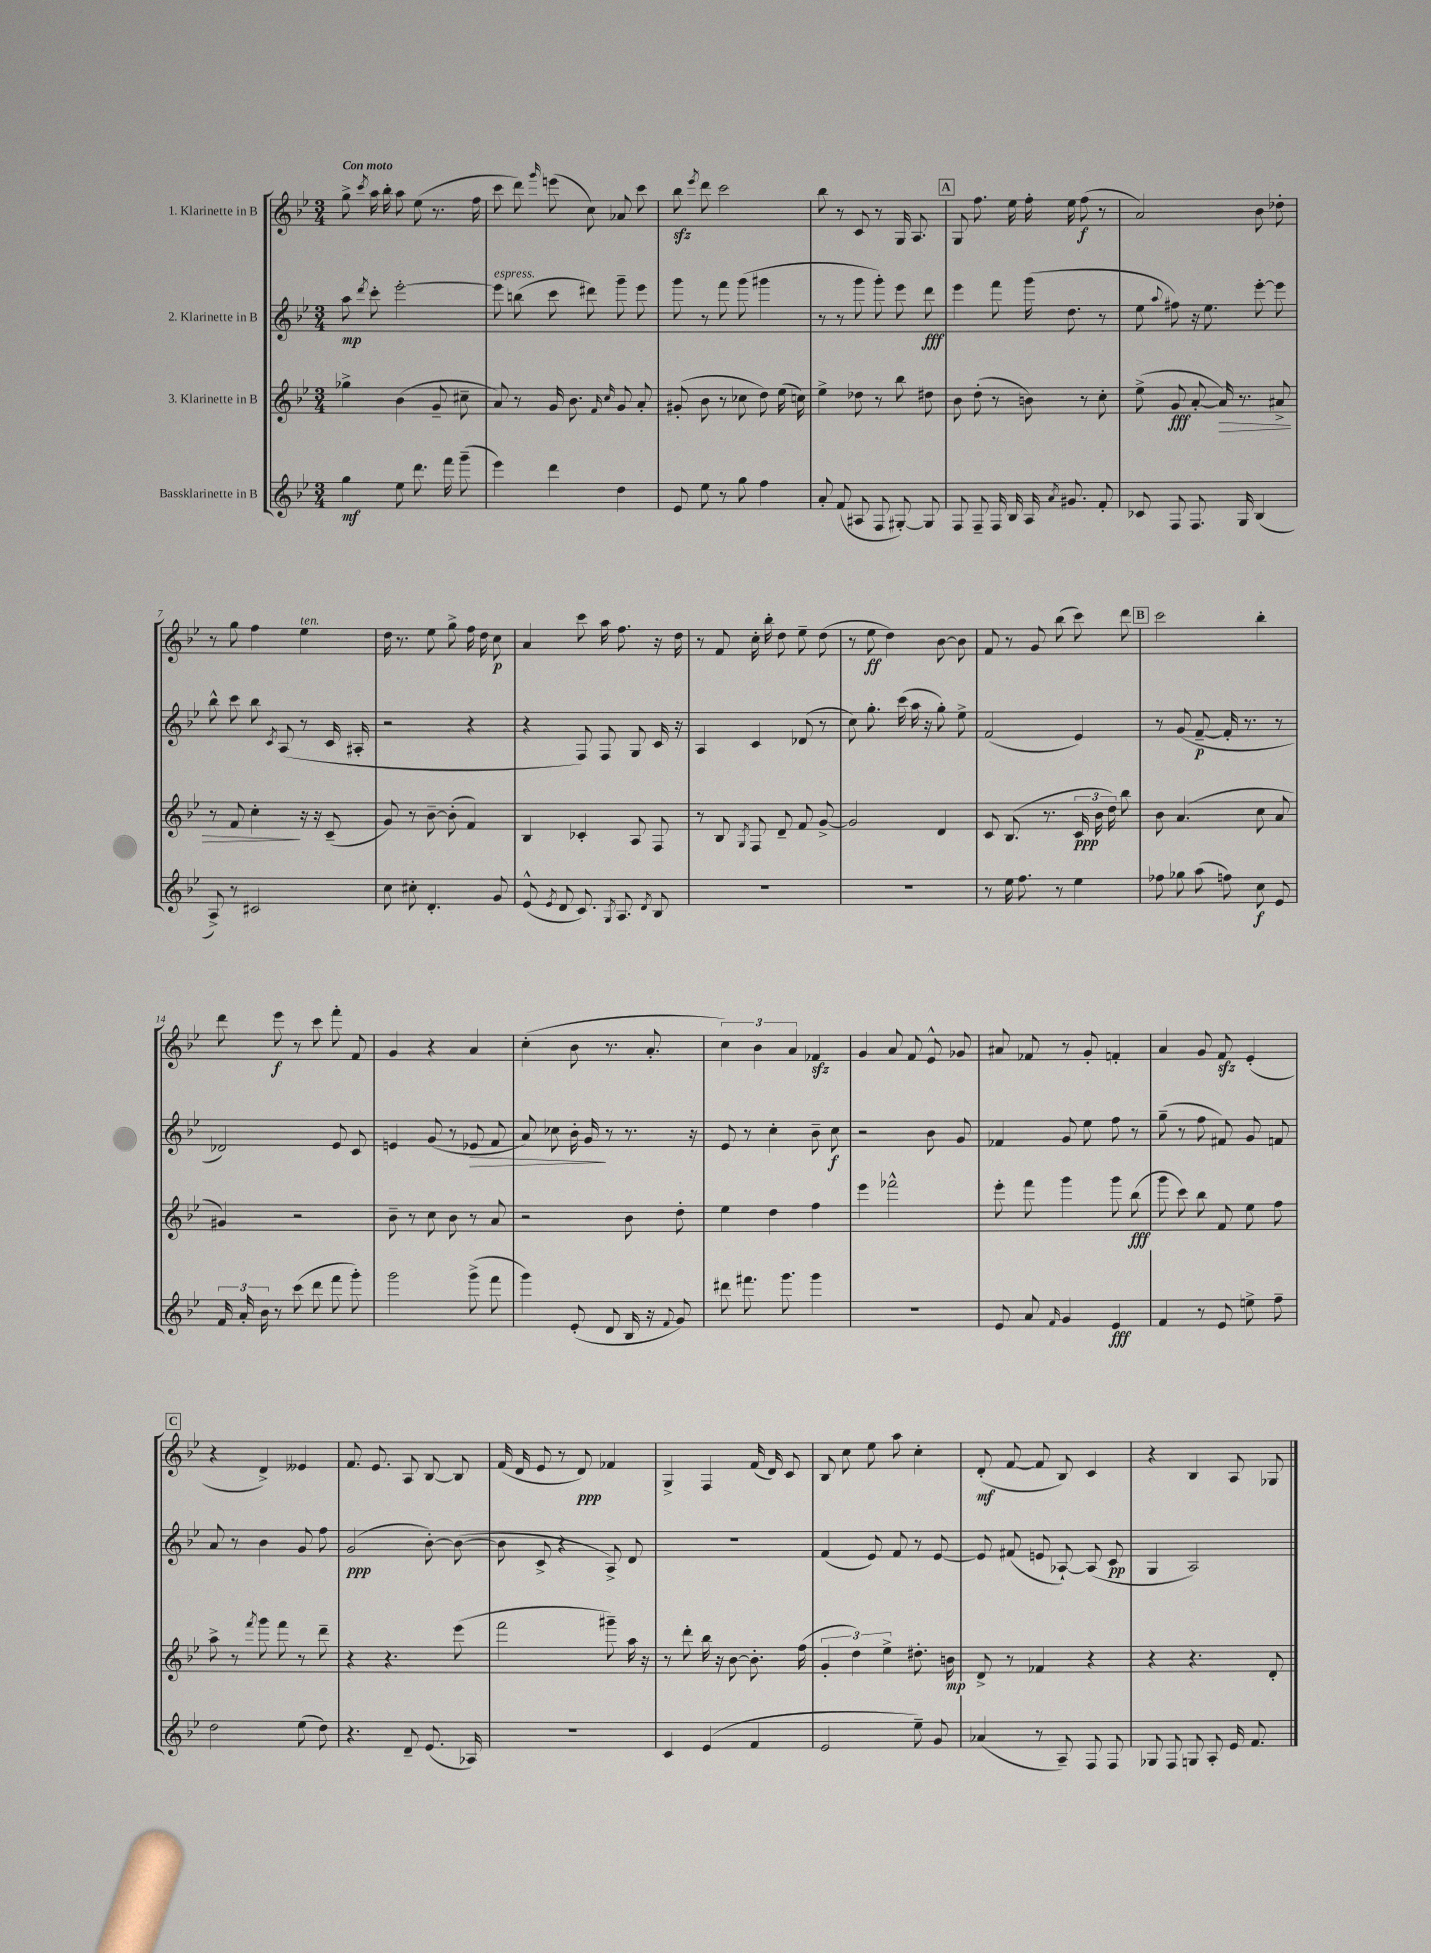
<<
\new StaffGroup <<
\new Staff = "s0" \with { instrumentName = "1. Klarinette in B" } {
    \clef treble \key bes \major \numericTimeSignature \time 3/4 \tempo "Con moto"
    \autoBeamOff g''8-> \acciaccatura { c'''8 } a''16 bes''16-. a''8 ees''8( r8. f''16 |
    c'''8 d'''8) \grace { g'''16 } e'''8( c''8) aes'8 c'''8 |
    bes''8\sfz \acciaccatura { ees'''8 } d'''8 c'''2 |
    bes''8 r8 c'8 r8 g16 a8. |
    \mark \markup { \box "A" } g8 f''8. ees''16 f''16-. ees''16 f''8\f( r8 |
    a'2) bes'8 des''8-. |
    r8 g''8 f''4 ees''4^\markup { \italic "ten." } |
    d''16 r8. ees''8 g''8-> f''16 d''16 c''8\p |
    a'4 c'''8 a''16 f''8. r16 d''16 |
    r8 f'8 c''16-. bes''16-. d''8 ees''8-- d''8( |
    r8 ees''8\ff d''4) bes'8~ bes'8 |
    f'8 r8 g'8 bes''8( c'''8) d'''8 |
    \mark \markup { \box "B" } c'''2 bes''4-. |
    d'''8 ees'''8\f r8 c'''8 f'''8-. f'8 |
    g'4 r4 a'4 |
    c''4-.( bes'8 r8. a'8.-. |
    \tuplet 3/2 { c''4) bes'4 a'4 } fes'4\sfz |
    g'4 a'8 f'8 ees'8-^ ges'8 |
    ais'8 fes'8 r8 g'8-. f'4-. |
    a'4 g'8 f'8\sfz ees'4-.( |
    \mark \markup { \box "C" } r4 d'4->) eeses'4 |
    f'8. ees'8. a8 bes8~ bes8 |
    f'16( d'16 ees'8 r8 d'8\ppp) fes'4 |
    g4-> f4 f'16( d'16) c'8 |
    bes8 c''8 ees''8 a''8 c''4-. |
    d'8-.\mf( f'8~ f'8 bes8) c'4 |
    r4 bes4 a8 ges8 \bar "|." |
}
\new Staff = "s1" \with { instrumentName = "2. Klarinette in B" } {
    \clef treble \key bes \major \numericTimeSignature \time 3/4
    \autoBeamOff a''8\mp \acciaccatura { d'''8 } c'''8-. ees'''2~-. |
    ees'''8^\markup { \italic "espress." } b''8( c'''8 dis'''8) g'''8-- ees'''8 |
    g'''8 r8 f'''8 g'''8( gis'''4 |
    r8 r8 g'''8 g'''8-.) ees'''8 d'''8\fff |
    \mark \markup { \box "A" } ees'''4 f'''8 g'''16( d''8. r8 |
    ees''8 \appoggiatura { a''8 } fis''8) r16 ees''8. ees'''8~-. ees'''8 |
    bes''8-^ c'''8 bes''8 \acciaccatura { c'8 } a8( r8 c'16 ais16-. |
    r2 r4 |
    r4 f8) f8 g8 c'16 r16 |
    a4 c'4 des'8( r8 |
    c''8) g''8.-. c'''16( a''16 r16 g''8-.) ees''8-> |
    f'2( ees'4) |
    \mark \markup { \box "B" } r8 g'8( f'8~--\p f'16-. r8. r8 |
    des'2) ees'8 c'8 |
    e'4 g'8( r8 ees'8\> f'8 |
    a'8) ces''8 bes'16-. g'16\! r8 r8. r16 |
    ees'8 r8 c''4-. bes'8-- c''8\f |
    r2 bes'8 g'8 |
    fes'4 g'8 ees''8 f''8 r8 |
    g''8--( r8 f''8 fis'8) g'8 f'8 |
    \mark \markup { \box "C" } a'8 r8 bes'4 g'8 f''8 |
    g'2\ppp( bes'8~-.) bes'8~( |
    bes'8 c'8-> r4 a8->) d'8 |
    R2. |
    f'4( ees'8) f'8 r8 ees'8~ |
    ees'8 fis'8( e'8 aes8~-!) aes8( c'8\pp |
    g4 a2) \bar "|." |
}
\new Staff = "s2" \with { instrumentName = "3. Klarinette in B" } {
    \clef treble \key bes \major \numericTimeSignature \time 3/4
    \autoBeamOff ges''4-> bes'4( g'8-- cis''8-- |
    a'8) r8 g'16 bes'8. \grace { f'16 c''16 } g'8 a'8-. |
    gis'8-.( bes'8 r8 ces''8 d''8) ees''16( c''16) |
    ees''4-> des''8 r8 bes''8 dis''8 |
    \mark \markup { \box "A" } bes'8 d''8-.( r8 b'8) r8 c''8-. |
    ees''8->( g'8\fff a'8~-. a'16\>) r8. ais'8-> |
    r8 f'8 c''4-.\! r16 r16 c'8--( |
    g'8) r8 bes'8~-- bes'8-.( f'4) |
    bes4 ces'4-. a8 f8 |
    r8 bes8 \acciaccatura { g8 } f8 d'8-- f'8 g'8~-> |
    g'2 d'4 |
    c'8 bes8.( r8. \tuplet 3/2 { c'16\ppp bes'16 d''16) } bes''8 |
    \mark \markup { \box "B" } bes'8 a'4.( c''8 a'8 |
    gis'4) r2 |
    bes'8-- r8 c''8 bes'8 r8 a'8 |
    r2 bes'8 d''8-. |
    ees''4 d''4 f''4 |
    ees'''4 fes'''2-^ |
    ees'''8-. f'''8 g'''4 g'''8 bes''8\fff( |
    g'''8 c'''8) bes''8 f'8 ees''8 f''8 |
    \mark \markup { \box "C" } a''8-> r8 \acciaccatura { f'''8 } g'''8 f'''8 r8 d'''8-- |
    r4 r4. ees'''8( |
    f'''2 gis'''8--) a''16 r16 |
    r8 d'''8-. bes''16 r16 bes'8~ bes'8.-. f''16( |
    \tuplet 3/2 { g'4-. d''4) ees''4-> } dis''8.-. b'16\mp |
    d'8-> r8 fes'4 r4 |
    r4 r4. d'8-. \bar "|." |
}
\new Staff = "s3" \with { instrumentName = "Bassklarinette in B" } {
    \clef treble \key bes \major \numericTimeSignature \time 3/4
    \autoBeamOff g''4\mf ees''8 d'''8. f'''16 g'''8--( |
    ees'''4) d'''4 d''4 |
    ees'8 ees''8 r8 g''8 f''4 |
    a'8-. f'8( ais8 f8 gis8~-.) gis8 |
    \mark \markup { \box "A" } f8 f8-- f16 bes16 a16 \acciaccatura { a'8 } gis'8. f'8-. |
    ces'8 f8 f8. g16 bes4( |
    a8->) r8 cis'2 |
    c''8 cis''8-. d'4.-. g'8 |
    ees'8-^( \acciaccatura { ees'8 } d'8 c'8.) \acciaccatura { g8 } a8. \acciaccatura { d'8 } bes8 |
    R2. |
    R2. |
    r8 ees''16 f''8. r8 ees''4 |
    \mark \markup { \box "B" } fes''8 ges''8 a''8( f''8) c''8\f ees'8 |
    \tuplet 3/2 { f'16 a'16-. bes'16 } r8 c'''8( d'''8 f'''8 g'''8-.) |
    g'''2 g'''8->( f'''8 |
    g'''4) ees'8-.( d'8 bes16 r16 \appoggiatura { f'8 } g'8) |
    dis'''8 fis'''8. g'''8. g'''4 |
    R2. |
    ees'8 a'8 \grace { f'16 } g'4 ees'4\fff |
    f'4 r8 ees'8 e''8-> f''8-- |
    \mark \markup { \box "C" } d''2 ees''8( d''8) |
    r4. d'8-- ees'8.( aes16) |
    R2. |
    c'4 ees'4( f'4 |
    ees'2 ees''8--) g'8 |
    aes'4( r8 a8--) f8 f8 |
    ges8 f8 g8 a8-. ees'16 f'8. \bar "|." |
}
>>
>>
